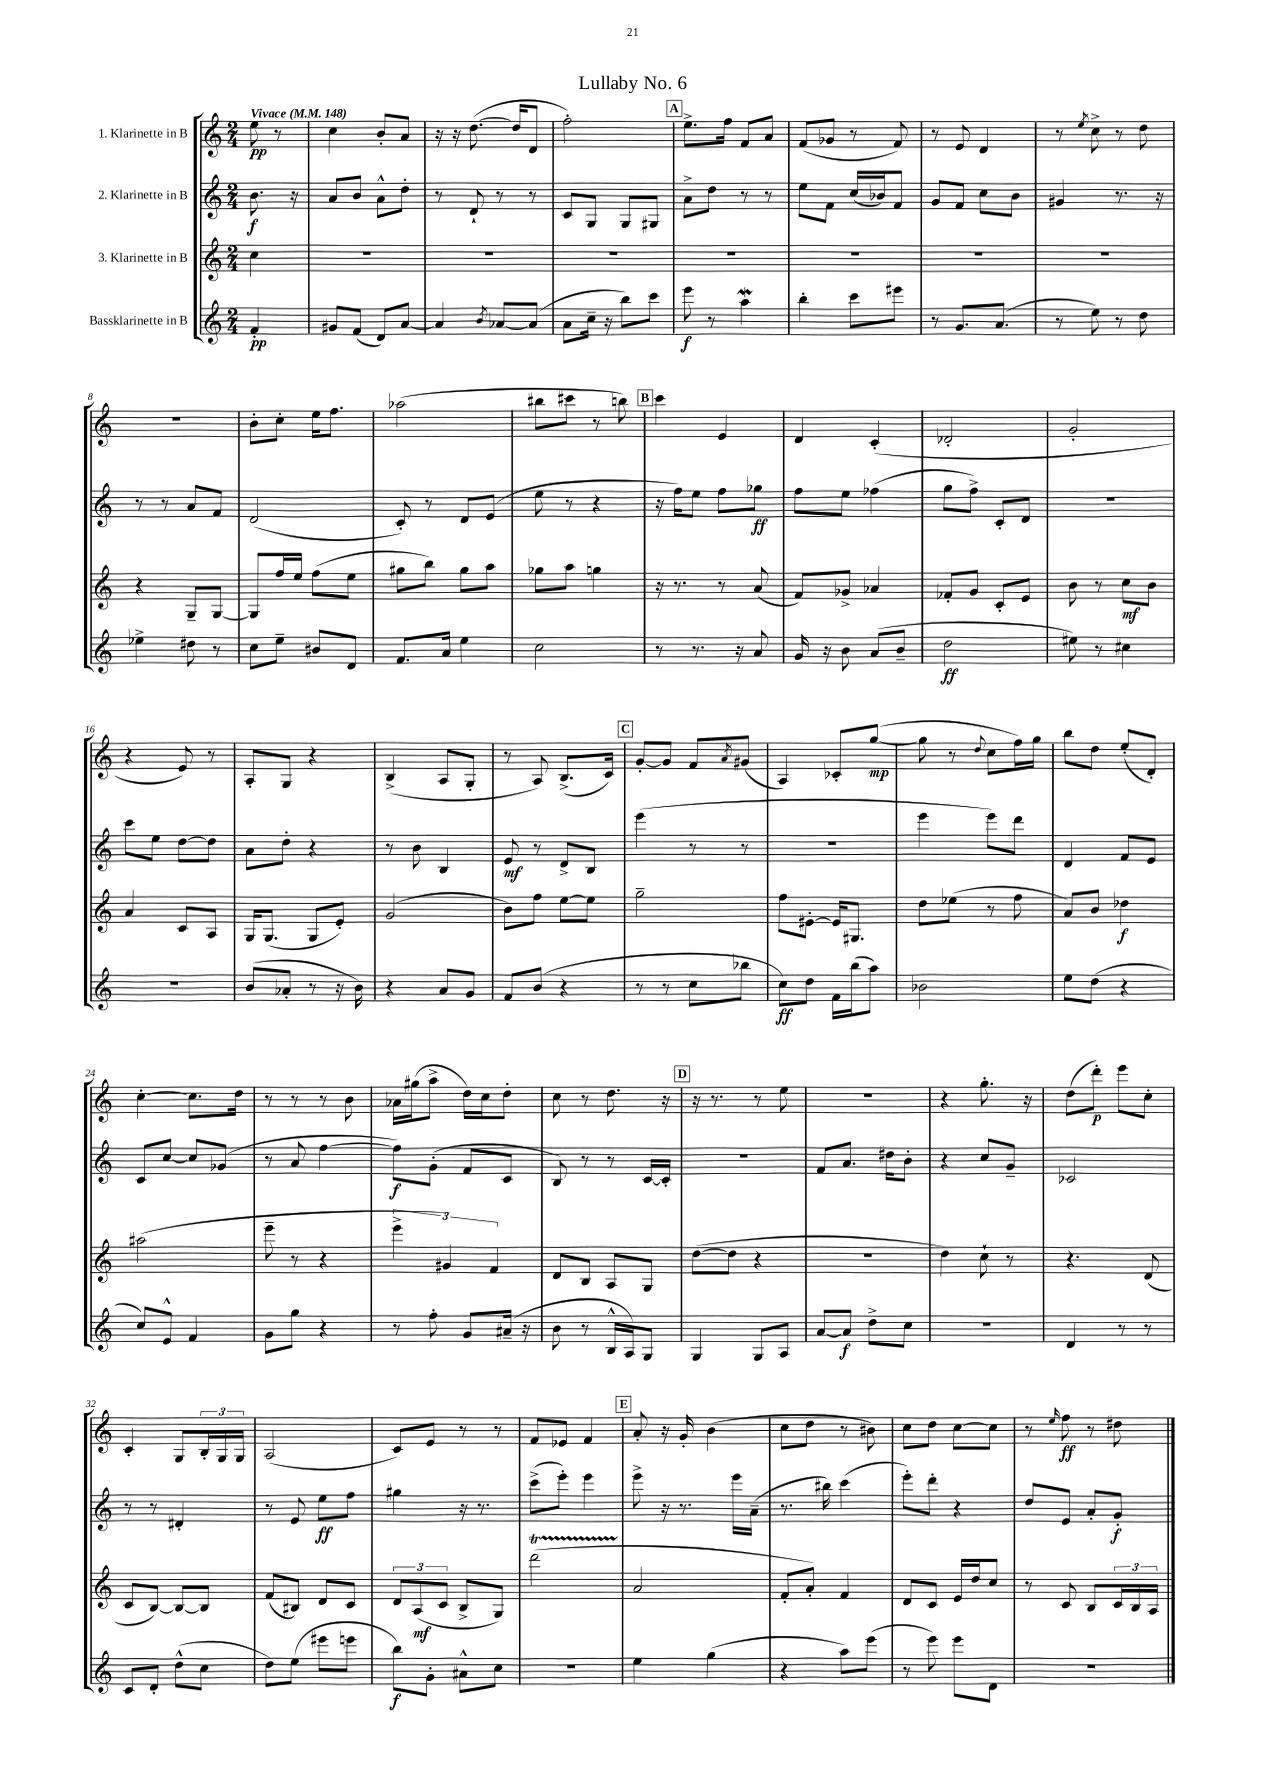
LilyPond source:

\header { title = "Lullaby No. 6" }
<<
\new StaffGroup <<
\new Staff = "s0" \with { instrumentName = "1. Klarinette in B" } {
    \clef treble \key c \major \numericTimeSignature \time 2/4 \partial 4 \tempo "Vivace" 4 = 148
    e''8\pp r8 |
    c''4 b'8-. a'8 |
    r16 r16 d''8.~( d''16 d'8 |
    f''2-.) |
    \mark \markup { \box "A" } e''8.-> f''16 f'8 a'8 |
    f'8( ges'8 r8 f'8) |
    r8 e'8 d'4 |
    r8 \acciaccatura { e''8 } c''8-> r8 d''8 |
    R2 |
    b'8-. c''8-. e''16 f''8. |
    aes''2( |
    bis''8 cis'''8 r8 b''8) |
    \mark \markup { \box "B" } c'''4 e'4 |
    d'4 c'4-.( |
    des'2-. |
    g'2-. |
    r4 e'8) r8 |
    a8-. g8 r4 |
    b4->( a8 g8-. |
    r8 a8) b8.->( c'16) |
    \mark \markup { \box "C" } g'8~-. g'8 f'8 \acciaccatura { a'8 } gis'8( |
    a4) ces'8-. g''8~\mp( |
    g''8 r8 \appoggiatura { d''8 } c''8 f''16) g''16 |
    b''8 d''8 e''8-.( d'8-.) |
    c''4~-. c''8. d''16 |
    r8 r8 r8 b'8 |
    aes'16 gis''16( a''8-> d''16) c''16 d''8-. |
    c''8 r8 d''8. r16 |
    \mark \markup { \box "D" } r16 r8. r8 e''8 |
    r2 |
    r4 g''8.-. r16 |
    d''8( d'''8-.\p) e'''8 c''8-. |
    c'4-. g8 \tuplet 3/2 { b16-. g16 g16 } |
    a2( |
    c'8) e'8 r8 r8 |
    f'8 ees'8 f'4 |
    \mark \markup { \box "E" } a'8-. r16 g'16-. b'4( |
    c''8 d''8 r8 bis'8) |
    c''8 d''8 c''8~ c''8 |
    r8 \grace { e''16 } f''8\ff r8 dis''8 \bar "|." |
}
\new Staff = "s1" \with { instrumentName = "2. Klarinette in B" } {
    \clef treble \key c \major \numericTimeSignature \time 2/4 \partial 4
    b'8.\f r16 |
    a'8 b'8 a'8-^ d''8-. |
    r8 d'8-! r8 r8 |
    c'8 g8 g8 gis8 |
    \mark \markup { \box "A" } a'8-> d''8 r8 r8 |
    e''8 f'8 c''16( bes'16) f'8 |
    g'8 f'8 c''8 b'8 |
    gis'4 r8. r16 |
    r8 r8 a'8 f'8 |
    d'2( |
    c'8-.) r8 d'8 e'8( |
    e''8 r8 r4 |
    \mark \markup { \box "B" } r16 f''16) e''8 f''8 ges''8\ff |
    f''8 e''8 fes''4( |
    g''8 f''8->) c'8-. d'8 |
    R2 |
    c'''8 e''8 d''8~ d''8 |
    a'8 d''8-. r4 |
    r8 b'8 b4 |
    e'8\mf r8 d'8-> b8 |
    \mark \markup { \box "C" } e'''4( r8 r8 |
    r2 |
    e'''4 e'''8) d'''8 |
    d'4 f'8 e'8 |
    c'8 c''8~ c''8 ges'8( |
    r8 a'8 f''4~ |
    f''8\f) g'8-.( f'8 c'8 |
    b8) r8 r8 c'16~ c'16-. |
    \mark \markup { \box "D" } r2 |
    f'8 a'8. dis''16 b'8-. |
    r4 c''8 g'8-- |
    ces'2 |
    r8 r8 dis'4-. |
    r8 e'8 e''8\ff f''8 |
    gis''4 r16 r8. |
    c'''8->( e'''8-.) e'''4 |
    \mark \markup { \box "E" } e'''8-> r16 r8. e'''16 a'16--( |
    r8. bis''16) c'''4( |
    e'''8-.) d'''8-. r4 |
    d''8 e'8 a'8-. g'8-.\f \bar "|." |
}
\new Staff = "s2" \with { instrumentName = "3. Klarinette in B" } {
    \clef treble \key c \major \numericTimeSignature \time 2/4 \partial 4
    c''4 |
    R2 |
    R2 |
    R2 |
    \mark \markup { \box "A" } R2 |
    R2 |
    R2 |
    R2 |
    r4 g8-- g8~ |
    g8 f''16 e''16 f''8( e''8 |
    gis''8 b''8) gis''8 a''8 |
    ges''8 a''8 g''4 |
    \mark \markup { \box "B" } r16 r8. r8 a'8( |
    f'8) ges'8-> aes'4 |
    fes'8-. g'8 c'8-. e'8 |
    b'8 r8 c''8\mf b'8 |
    a'4 c'8 a8 |
    g16 g8.( g8 e'8-.) |
    g'2( |
    b'8) f''8 e''8~ e''8 |
    \mark \markup { \box "C" } g''2-- |
    f''8 eis'8~-. eis'16 gis8. |
    d''8 ees''8( r8 f''8 |
    a'8) b'8 des''4\f |
    ais''2( |
    e'''8-- r8 r4 |
    \tuplet 3/2 { e'''4-> gis'4) f'4 } |
    d'8 b8 a8 g8 |
    \mark \markup { \box "D" } d''8~( d''8 r4 |
    R2 |
    d''4) c''8-! r8 |
    r4. d'8( |
    c'8 b8~) b8~ b8 |
    f'8( bis8) d'8 c'8 |
    \tuplet 3/2 { d'8 a8\mf( c'8 } b8-> g8) |
    d'''2\startTrillSpan( |
    \mark \markup { \box "E" } a'2\stopTrillSpan |
    f'8-. a'8-.) f'4 |
    d'8 c'8 e'16 d''16 c''8 |
    r8 c'8 b8 \tuplet 3/2 { c'16 b16 a16 } \bar "|." |
}
\new Staff = "s3" \with { instrumentName = "Bassklarinette in B" } {
    \clef treble \key c \major \numericTimeSignature \time 2/4 \partial 4
    f'4-.\pp |
    gis'8 f'8( d'8) a'8~ |
    a'4 \acciaccatura { b'8 } aes'8~ aes'8( |
    a'8 c''16-- r16 b''8) c'''8 |
    \mark \markup { \box "A" } e'''8\f r8 a''4\mordent |
    b''4-. c'''8 eis'''8 |
    r8 g'8. a'8.( |
    r8 e''8) r8 d''8 |
    ees''4-> dis''8 r8 |
    c''8 e''8-- bis'8 d'8 |
    f'8. a'16 e''4 |
    c''2 |
    \mark \markup { \box "B" } r8 r8. r16 a'8 |
    g'16 r16 b'8 a'8( b'8-- |
    d''2\ff |
    eis''8) r8 cis''4 |
    r2 |
    b'8( aes'8-. r8 r16 b'16) |
    r4 a'8 g'8 |
    f'8 b'8( r4 |
    \mark \markup { \box "C" } r8 r8 c''8 bes''8 |
    c''8\ff) d''8 f'16 b''16( a''8) |
    bes'2 |
    e''8 d''8( r4 |
    c''8) e'8-^ f'4 |
    g'8 g''8 r4 |
    r8 f''8-. g'8 ais'16--( r16 |
    b'8 r8 b16-^ a16) g8 |
    \mark \markup { \box "D" } g4 g8 a8 |
    a'8~ a'8\f d''8-> c''8 |
    R2 |
    d'4 r8 r8 |
    c'8 d'8-. d''8-^( c''8 |
    d''8) e''8( eis'''8 e'''8 |
    b''8\f) g'8-. ais'8-^ c''8 |
    R2 |
    \mark \markup { \box "E" } e''4 g''4( |
    r4 a''8) e'''8( |
    r8 e'''8) e'''8 d'8 |
    R2 \bar "|." |
}
>>
>>
